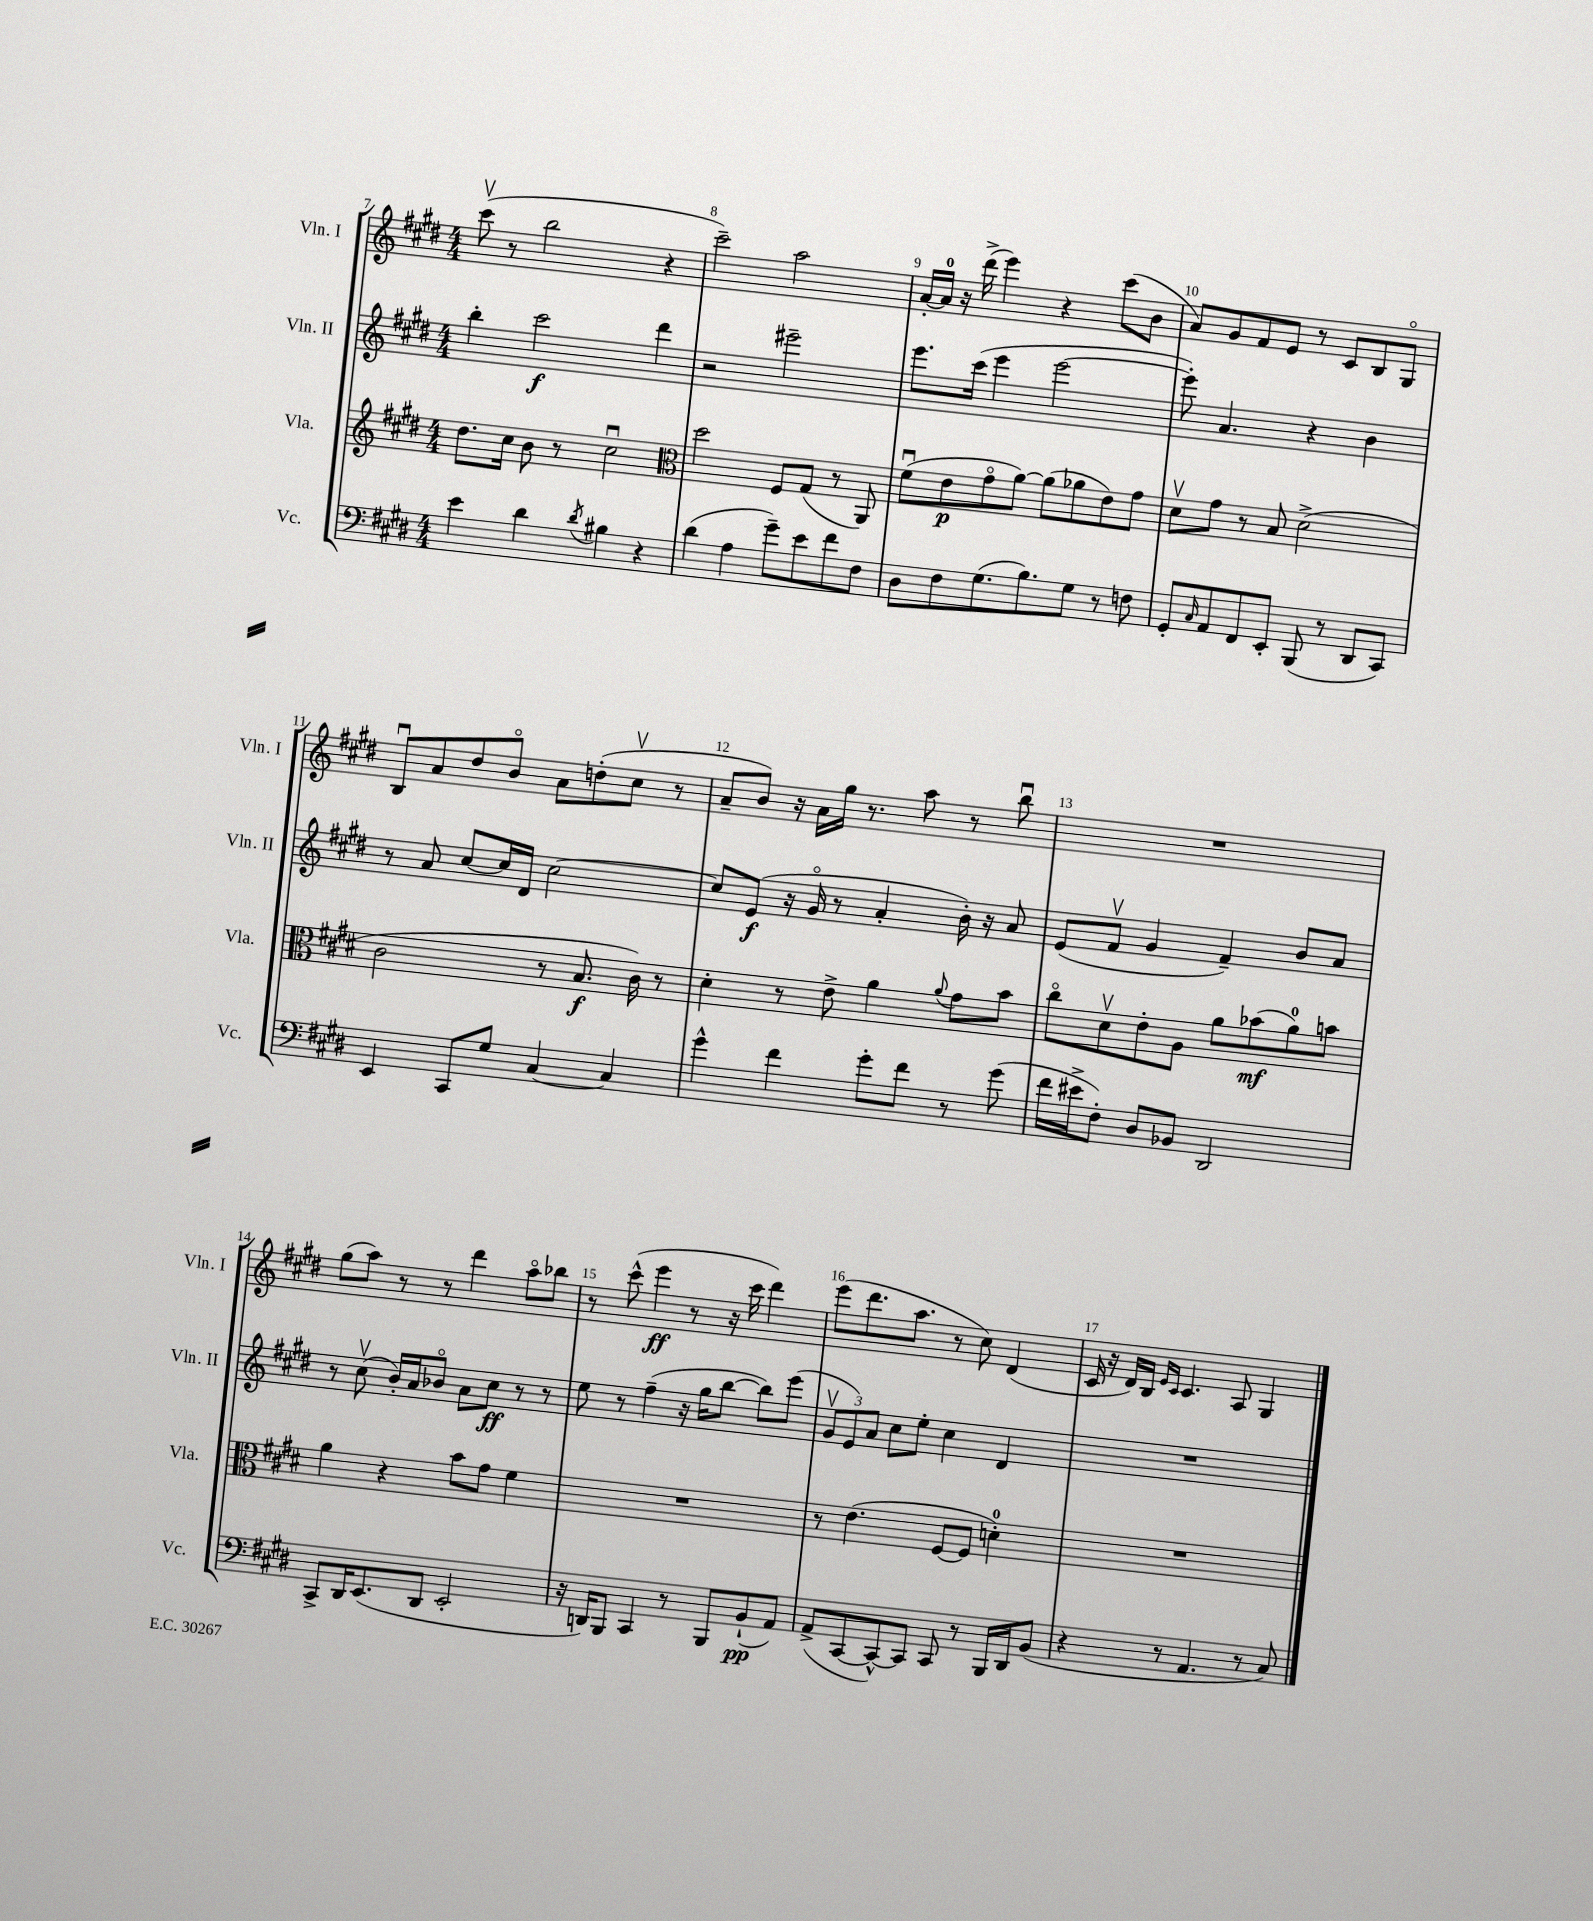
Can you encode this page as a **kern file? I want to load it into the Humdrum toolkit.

**kern	**kern	**kern	**kern
*staff4	*staff3	*staff2	*staff1
*clefF4	*clefG2	*clefG2	*clefG2
*k[f#c#g#d#]	*k[f#c#g#d#]	*k[f#c#g#d#]	*k[f#c#g#d#]
*M4/4	*M4/4	*M4/4	*M4/4
4e	8.dd#	4bb'	(8ccc#v
.	.	.	8r
.	16cc#	.	.
4d#	8b	2ccc#	2bb
.	8r	.	.
8qd#	.	.	.
4B#	2cc#u	.	.
4r	.	4ddd#	4r
=	=	=	=
*	*clefC3	*	*
(4d#	2dd#	2r	2ccc#~)
4A	.	.	.
8g#~)	8F#	2eee#~	2aa
8e	(8G#	.	.
8f#	8r	.	.
8F#	8AA)	.	.
=	=	=	=
8D#	(8f#u	8.eee	[16a'
.	.	.	16a]
8F#	8e	.	16r
.	.	(16ccc#	(16ddd#^
(8.G#	8g#o	4eee	4eee)
.	[8a)	.	.
8.B)	.	.	.
.	(8a]	[2eee	4r
8G#	8a-	.	.
8r	8e)	.	(8ccc#
8F	8g#	.	8b
=	=	=	=
8GG#'	8d#v	8eee'])	8a)
16qqC#	.	.	.
8AA	8g#	4.a	8g#
8FF#	8r	.	8f#
8EE'	8B	.	8e
(8BBB	(2d#^	4r	8r
8r	.	.	8c#
8DD#	.	4b	8B
8CC#)	.	.	8G#o
=	=	=	=
4EE	2c#	8r	8Bu
.	.	8a	8a
8CC#	.	[8cc#	8dd#
8G#	.	16cc#]	8bo
.	.	16d#	.
[4C#	8r	[2cc#	8a
.	8.B	.	(8dd'
4C#]	.	.	8cc#v
.	16c#)	.	.
.	8r	.	8r
=	=	=	=
4g#^^	4d#'	8cc#]	8a~
.	.	(8e	8b)
4f#	8r	16r	16r
.	.	16g#o	16a
.	8e^	8r	16gg#
.	.	.	8.r
8g#'	4a	4a'	.
8f#	.	.	8aa
.	8qqa	.	.
8r	8g#	16b')	8r
.	.	16r	.
(8g#	8b	8a	8bbu
=	=	=	=
16f#	8cc#o	(8e	1r
16e#^	.	.	.
8F#')	8d#v	8f#v	.
8D#	8e'	4g#	.
8BB-	8A	.	.
2DD#	8a	4f#~)	.
.	(8b-	.	.
.	8a)	8b	.
.	8b	8a	.
=	=	=	=
8CC#^	4a	8r	(8gg#
16DD#	.	(8cc#v	8aa)
(8.EE	.	.	.
.	4r	16b')	8r
.	.	16a	.
8DD#	.	8b-o	8r
2EE'	8b	8a	4ddd#
.	8g#	8cc#	.
.	4f#	8r	8aao
.	.	8r	8bb-
=	=	=	=
16r	1r	8ee	8r
16DD)	.	.	.
8BBB	.	8r	(8ccc#^^
4CC#	.	(4ff#~	4eee
8r	.	16r	8r
.	.	16gg#	.
8BBB	.	[8bb	16r
.	.	.	16ccc#
(8BB`	.	8bb])	4ddd#)
8AA)	.	(8eee	.
=	=	=	=
(8AA^	8r	12g#v	(8eee
.	.	12e)	.
[8CC#	(4.e	.	8.ddd#
.	.	12a	.
8CC#^^_)	.	8cc#	.
.	.	.	8.aa
8CC#]	.	8ee'	.
8CC#	[8F#	4cc#	8r
8r	8F#]	.	8cc#)
16BBB	4d')	4d#	(4d#
16DD#	.	.	.
(8BB	.	.	.
=	=	=	=
4r	1r	1r	16c#
.	.	.	16r
.	.	.	16d#)
.	.	.	16B
.	.	.	16qqe
.	.	.	16qqc#
8r	.	.	4.c#
4.AA	.	.	.
.	.	.	8A
8r	.	.	4G#
8C#)	.	.	.
==	==	==	==
*-	*-	*-	*-
